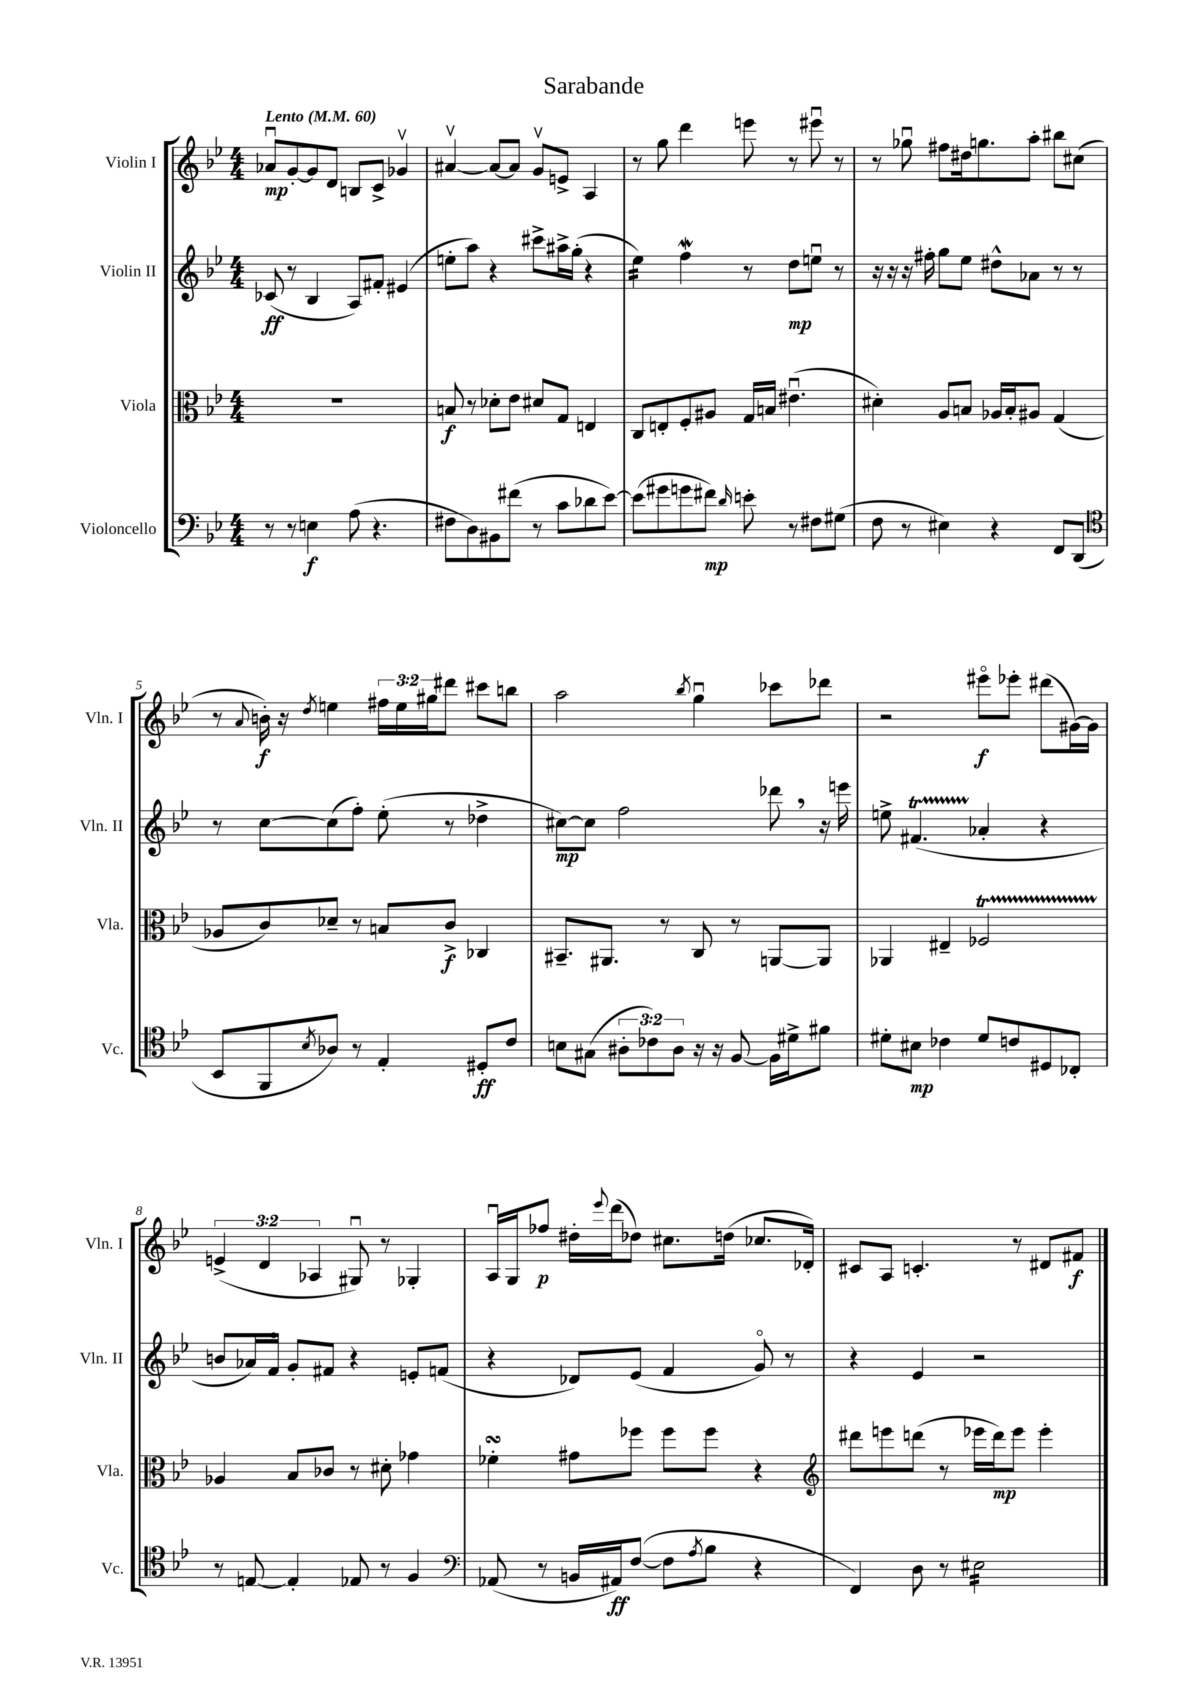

**kern	**kern	**kern	**kern
*staff4	*staff3	*staff2	*staff1
*clefF4	*clefC3	*clefG2	*clefG2
*k[b-e-]	*k[b-e-]	*k[b-e-]	*k[b-e-]
*M4/4	*M4/4	*M4/4	*M4/4
*MM60	*MM60	*MM60	*MM60
8r	1r	(8c-	8a-u
8r	.	8r	[8g'
4E	.	4B-	8g]
.	.	.	8d
(8A	.	8A)	8B
4.r	.	8f#'	8c^
.	.	(4e#	4g-v
=	=	=	=
8F#	8B	8ee'	[4a#v
8D)	8r	8aa)	.
8BB#	8d-'	4r	8a#_
(8f#	8e-	.	8a#]
8r	8d#	8ccc#^	8gv
8c	8G	16aa#^	8e^
.	.	(16gg'	.
8d-	4E	4r	4A
[8e-)	.	.	.
=	=	=	=
(8e-]	8C	4ee-)	8r
8g#	8E'	.	8gg
8g	8F'	4ff	4ddd
8f#)	8A#	.	.
16qqd	.	.	.
8e'	16G	8r	8eee
.	16B	.	.
8r	(4.e#u	8dd	8r
8F#	.	8eeu	8eee#u
(8G#	.	8r	8r
=	=	=	=
8F	4d#')	16r	8r
.	.	16r	.
8r	.	16r	8gg-u
.	.	16ff#'	.
4E#)	8A	8gg	8ff#
.	8B	8ee-	16dd#
.	.	.	8.gg
4r	16A-	8dd#^^	.
.	16B'	.	.
.	8A#	8a-	8aa'
8FF	(4G	8r	8bb#
(8DD	.	8r	(8cc#
=	=	=	=
*clefC4	*	*	*
8BB-	8A-	8r	8r
.	.	.	8qqa
8FF	8c)	[8cc	16b')
.	.	.	16r
8qB-	.	.	8qdd
8A-)	8d-~	(8cc]	4ee
8r	8r	8ff')	.
4E-'	8B	(8ee-'	24ff#
.	.	.	24ee
.	.	.	24gg#
.	8c^	8r	8ddd#
8D#'	4C-	4dd-^	8ccc#
8c	.	.	8bb
=	=	=	=
8B	8.BB#~	[8cc#)	2aa
(8G#	.	8cc#]	.
.	8.AA#	.	.
12A#'	.	2ff	.
12c-)	.	.	.
.	8r	.	.
12A#	.	.	.
.	.	.	8qbb-
16r	8C	.	4ggu
16r	.	.	.
[8F	8r	.	.
16F]	[8AA	8ddd-	8ccc-
16d#^	.	.	.
8f#	8AA]	16r	8ddd-
.	.	16eee	.
=	=	=	=
8d#'	4AA-	8ee^	2r
8B#	.	(4.f#	.
4c-	4E#~	.	.
8d#	2F-	4a-'	8eee#o
8c	.	.	8eee-'
8D#	.	4r	(8ddd#
8C-'	.	.	[16g#)
.	.	.	16g#]
=	=	=	=
8r	4A-	8b	(6e^
[8E	.	16a-)	.
.	.	.	6d
.	.	16fo	.
4E']	8B-	8g'	.
.	.	.	6A-
.	8c-	8f#	.
8E-	8r	4r	8G#u)
8r	8d#'	.	8r
4F	4g-	8e'	4G-'
.	.	(8f	.
=	=	=	=
*clefF4	*	*	*
(8AA-	4f-'	4r	16Au
.	.	.	16G
8r	.	.	8ff-
16BB	8g#	8d-)	16dd#'
.	.	.	8qqeee-
16AA#)	.	.	(16ddd
([8F	8ff-	(8e-	8dd-)
8F]	8ff-	4f	8.cc#
8qA	.	.	.
8B-	8ff-	.	.
.	.	.	(16dd
4r	4r	8go)	8.cc-
.	.	8r	.
.	.	.	16d-')
=	=	=	=
*	*clefG2	*	*
4FF)	8ddd#	4r	8c#
.	8eee	.	8A
8D	(8ddd	4e-	4.c'
8r	8r	.	.
2E#	16eee-	2r	.
.	16ddd)	.	.
.	8eee-	.	8r
.	4eee-'	.	8d#
.	.	.	8f#
==	==	==	==
*-	*-	*-	*-
